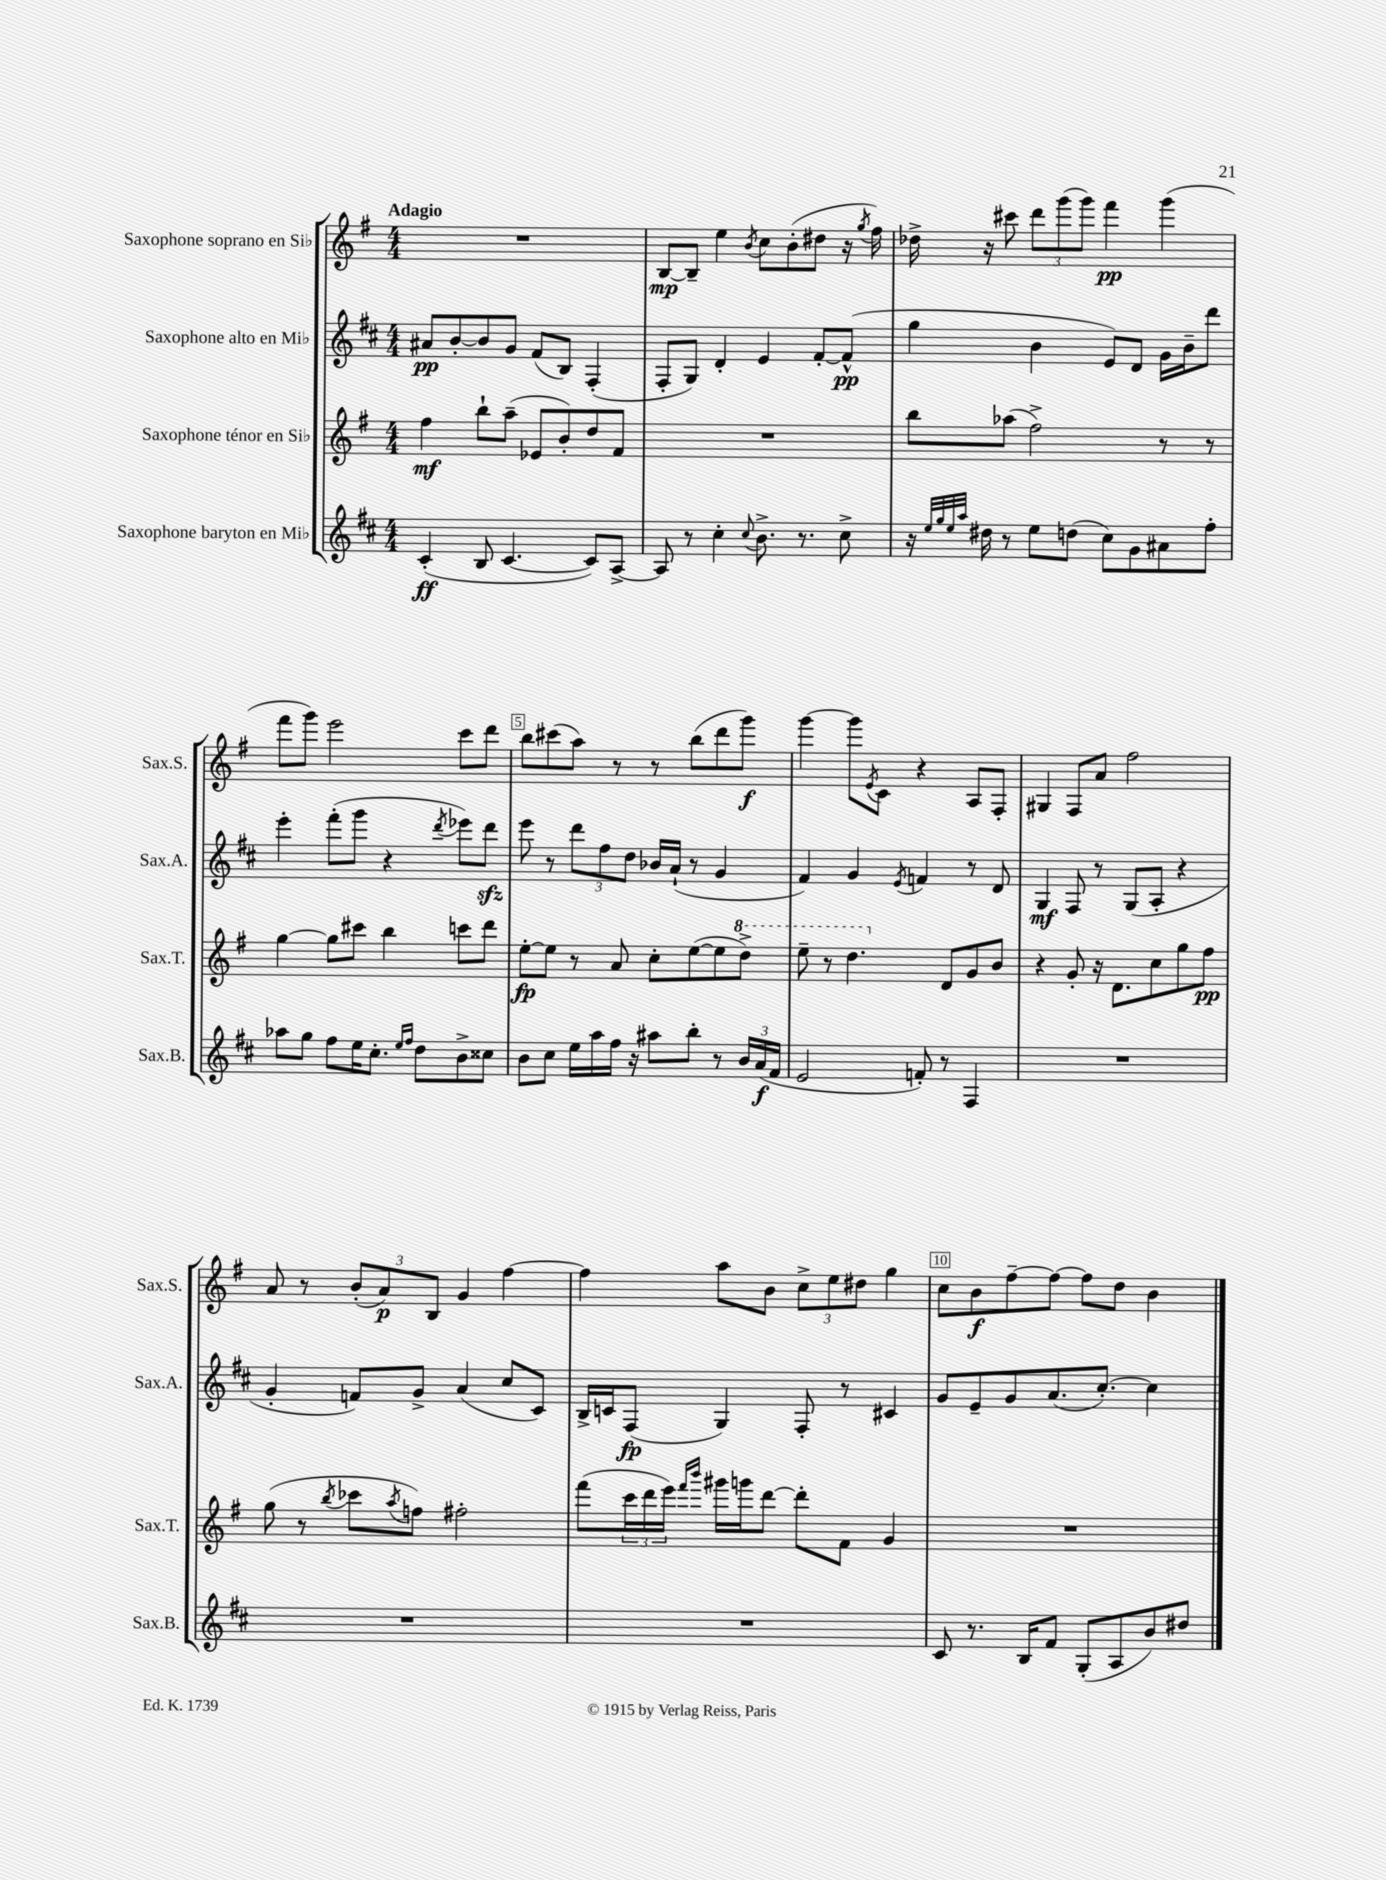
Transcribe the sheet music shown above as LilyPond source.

<<
\new StaffGroup <<
\new Staff = "s0" \with { instrumentName = "Saxophone soprano en Sib" shortInstrumentName = "Sax.S." } {
    \clef treble \key g \major \numericTimeSignature \time 4/4 \tempo "Adagio"
    R1 |
    b8~\mp b8-- e''4 \acciaccatura { b'8 } c''8 b'8-.( dis''8 r16 \acciaccatura { g''8 } fis''16) |
    des''16-> r16 cis'''8 \tuplet 3/2 { d'''8 g'''8( g'''8) } fis'''4\pp g'''4( |
    fis'''8 g'''8) e'''2 c'''8 d'''8 |
    b''8 cis'''8( a''8) r8 r8 b''8( d'''8 g'''8\f) |
    g'''4~ g'''8 \acciaccatura { e'8 } c'8 r4 a8 fis8-. |
    gis4 fis8 a'8 fis''2 |
    a'8 r8 \tuplet 3/2 { b'8-.( a'8\p) b8 } g'4 fis''4~ |
    fis''4 a''8 b'8 \tuplet 3/2 { c''8-> e''8 dis''8 } g''4 |
    c''8 b'8\f fis''8~-- fis''8~ fis''8 d''8 b'4 \bar "|." |
}
\new Staff = "s1" \with { instrumentName = "Saxophone alto en Mib" shortInstrumentName = "Sax.A." } {
    \clef treble \key d \major \numericTimeSignature \time 4/4
    ais'8\pp b'8~-. b'8 g'8 fis'8( b8) fis4-.( |
    fis8-. g8) d'4-. e'4 fis'8~-. fis'8-^\pp( |
    g''4 b'4 e'8) d'8 g'16 b'16-- d'''8 |
    e'''4-. fis'''8-.( g'''8 r4 \acciaccatura { d'''8 } ees'''8) d'''8\sfz |
    e'''8 r8 \tuplet 3/2 { d'''8 fis''8 d''8 } bes'16 a'16-!( r8 g'4 |
    fis'4) g'4 \acciaccatura { e'8 } f'4 r8 d'8 |
    g4\mf fis8 r8 g8( a8-. r4 |
    g'4-. f'8) g'8-> a'4( cis''8 cis'8) |
    b16-> c'16 fis8\fp( g4) fis8-. r8 cis'4 |
    g'8 e'8-- g'8 a'8.( cis''8.~-.) cis''4 \bar "|." |
}
\new Staff = "s2" \with { instrumentName = "Saxophone ténor en Sib" shortInstrumentName = "Sax.T." } {
    \clef treble \key g \major \numericTimeSignature \time 4/4
    fis''4\mf b''8-! a''8--( ees'8 b'8-.) d''8 fis'8 |
    R1 |
    b''8 aes''8( fis''2->) r8 r8 |
    g''4~ g''8 cis'''8 b''4 c'''8 d'''8 |
    e''8~-.\fp e''8 r8 a'8 c''8-. e''8~( e''8 \ottava #1 d'''8->) |
    e'''8-- r8 d'''4. \ottava #0 d'8 g'8 b'8 |
    r4 g'8-. r16 d'8. c''8 g''8 fis''8\pp |
    g''8( r8 \acciaccatura { b''8 } ces'''8 \acciaccatura { a''8 } f''8) fis''2-. |
    fis'''8( \tuplet 3/2 { c'''16 d'''16 e'''16) } \grace { fis'''16 b'''16 } gis'''16 g'''16 d'''8~ d'''8-. fis'8 g'4 |
    R1 \bar "|." |
}
\new Staff = "s3" \with { instrumentName = "Saxophone baryton en Mib" shortInstrumentName = "Sax.B." } {
    \clef treble \key d \major \numericTimeSignature \time 4/4
    cis'4-.\ff( b8 cis'4.~ cis'8) a8~-> |
    a8 r8 cis''4-. \appoggiatura { cis''8 } b'8.-> r8. cis''8-> |
    r16 \grace { e''32 g''32 e''32 a''32 } dis''16 r8 e''8 d''8( cis''8) g'8 ais'8 fis''8-. |
    aes''8 g''8 fis''8 e''16 cis''8.-. \grace { e''16 fis''16 } d''8 b'8-> cisis''8 |
    b'8 cis''8 e''16 a''16 fis''16 r16 ais''8 b''8-. r8 \tuplet 3/2 { b'16 a'16\f( fis'16 } |
    e'2 f'8-.) r8 fis4 |
    R1 |
    R1 |
    R1 |
    cis'8 r8. b16 fis'8 g8-.( a8 b'8) dis''8 \bar "|." |
}
>>
>>
\layout { \context { \Score \override BarNumber.break-visibility = ##(#f #t #t) barNumberVisibility = #(every-nth-bar-number-visible 5) \override BarNumber.stencil = #(make-stencil-boxer 0.1 0.3 ly:text-interface::print) } }
